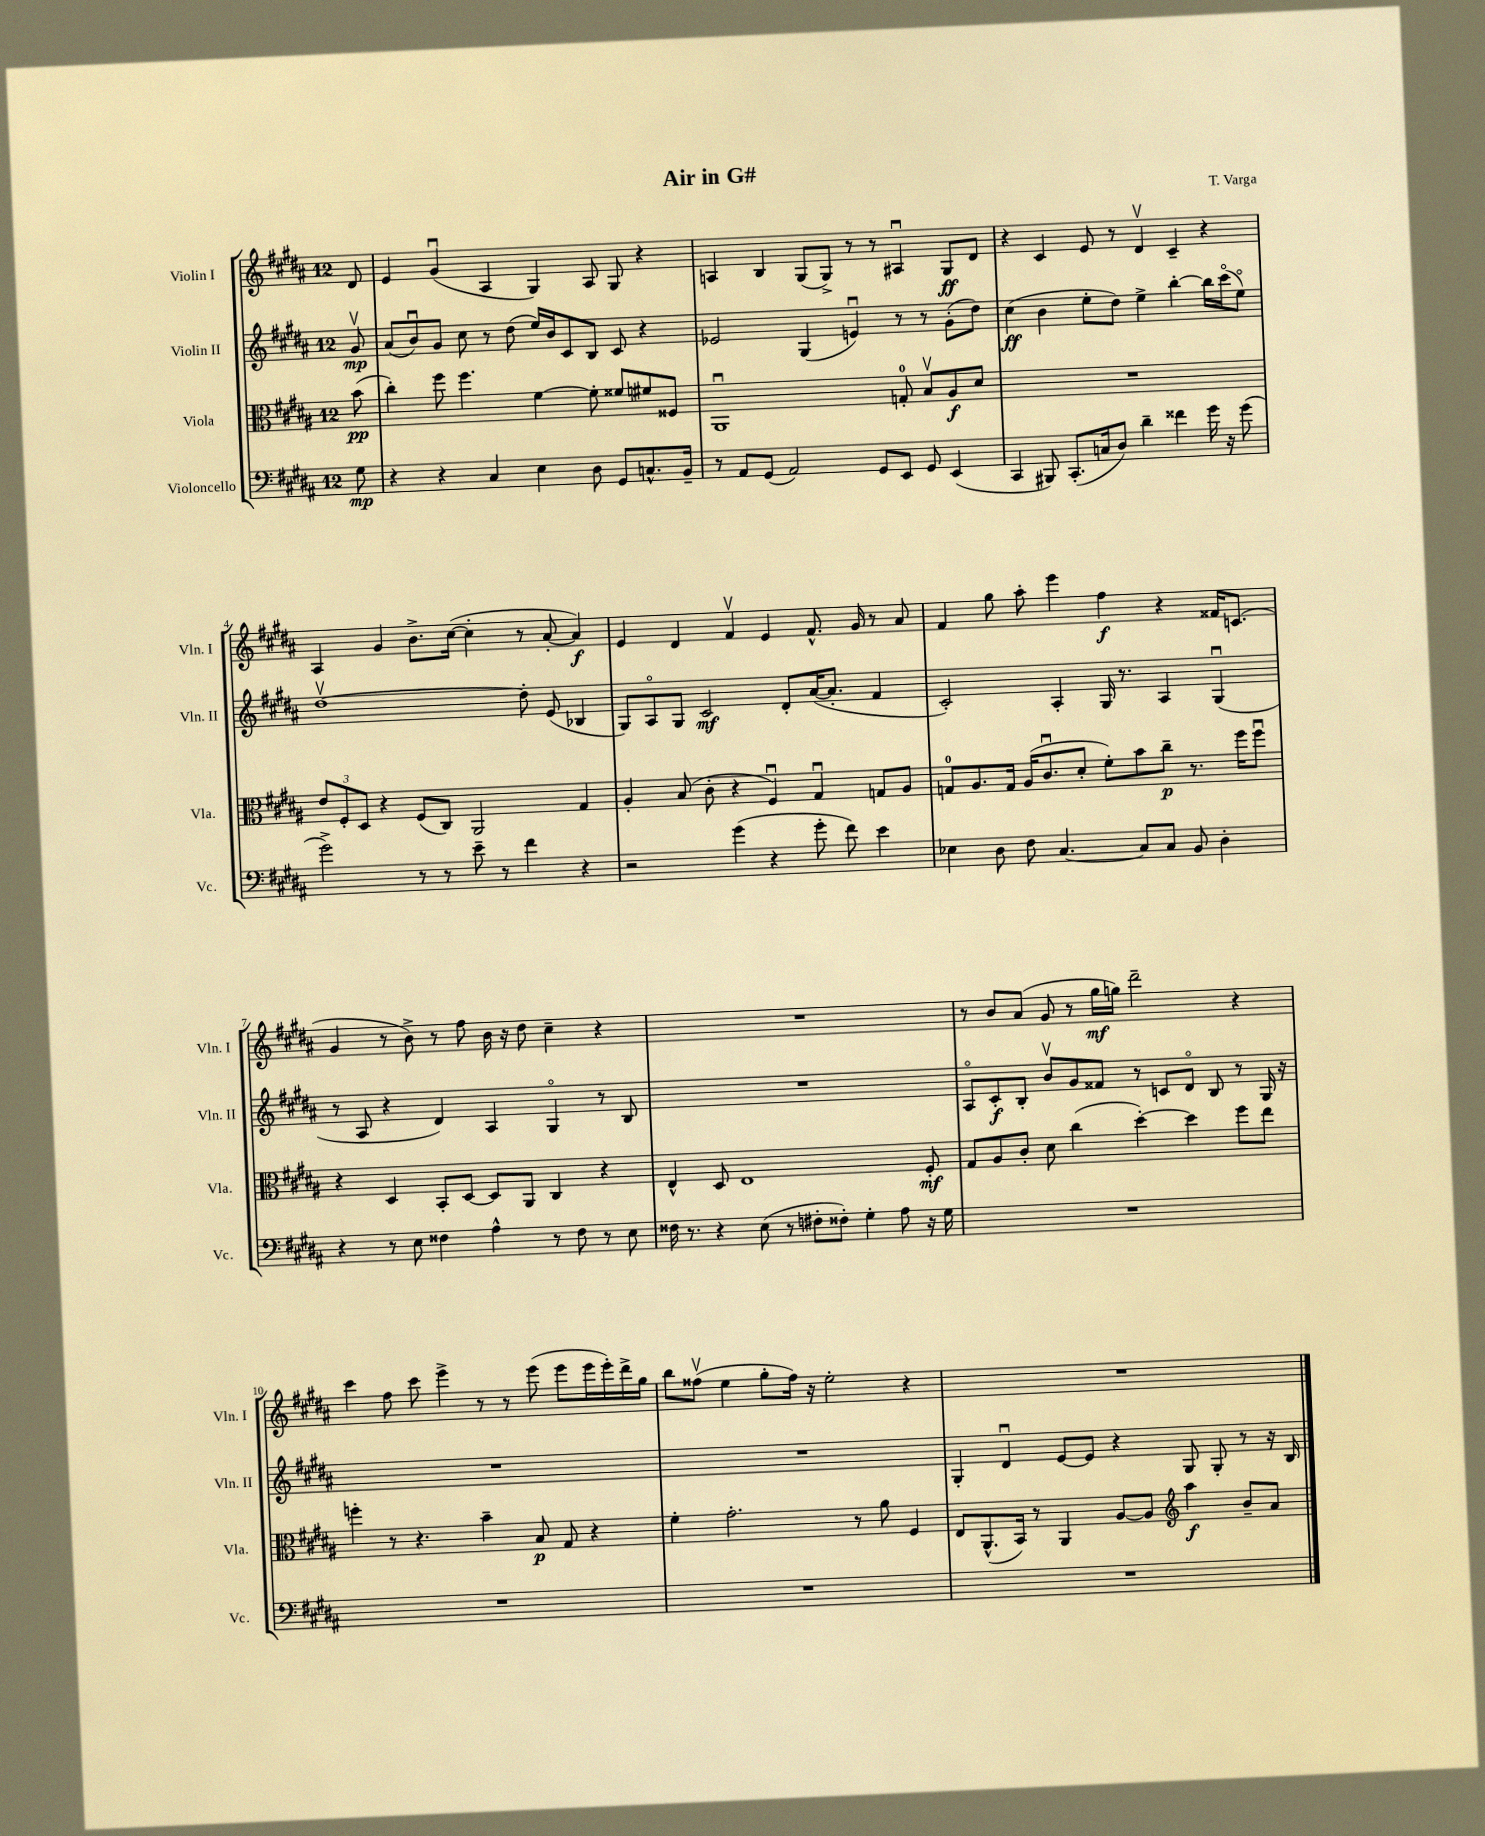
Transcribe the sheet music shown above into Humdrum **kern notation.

**kern	**dynam	**kern	**dynam	**kern	**dynam	**kern	**dynam
*part4	*part4	*part3	*part3	*part2	*part2	*part1	*part1
*staff4	*staff4	*staff3	*staff3	*staff2	*staff2	*staff1	*staff1
*I"Violoncello	*	*I"Viola	*	*I"Violin II	*	*I"Violin I	*
*I'Vc.	*	*I'Vla.	*	*I'Vln. II	*	*I'Vln. I	*
*clefF4	*	*clefC3	*	*clefG2	*	*clefG2	*
*k[f#c#g#d#a#]	*	*k[f#c#g#d#a#]	*	*k[f#c#g#d#a#]	*	*k[f#c#g#d#a#]	*
*M12/8	*	*M12/8	*	*M12/8	*	*M12/8	*
=	=	=	=	=	=	=	=
8G#\	mp	(8b\	pp	8g#v/	mp	8d#/	.
=1	=1	=1	=1	=1	=1	=1	=1
4r	.	4cc#'\)	.	(8a#/L	.	4e/	.
.	.	.	.	8bu/)	.	.	.
4r	.	8ff#\	.	8g#/J	.	(4g#u/	.
.	.	4.ff#\	.	8cc#\	.	.	.
4C#/	.	.	.	8r	.	4A#/	.
.	.	.	.	(8dd#\	.	.	.
4E\	.	[4f#\	.	16ee/LL)	.	4G#/)	.
.	.	.	.	16b/J	.	.	.
.	.	.	.	8c#/	.	.	.
8D#\	.	8f#'\]	.	8B/J	.	8A#/	.
8GG#/L	.	8f##X/L	.	8c#/	.	8G#/	.
8.Cn^^/	.	8f#X/	.	4r	.	4r	.
.	.	8F##X/J	.	.	.	.	.
16BB~/Jk	.	.	.	.	.	.	.
=2	=2	=2	=2	=2	=2	=2	=2
8r	.	1AA#u	.	2e-X/	.	4An/	.
8AA#/L	.	.	.	.	.	.	.
(8GG#/J	.	.	.	.	.	4B/	.
2AA#/)	.	.	.	.	.	.	.
.	.	.	.	(4G#/	.	(8G#/L	.
.	.	.	.	.	.	8G#^/J)	.
.	.	.	.	4enu/)	.	8r	.
8GG#/L	.	.	.	.	.	8r	.
8EE/J	.	8Gn'/	.	8r	.	4A#Xu/	.
8GG#/	.	8Bv/L	.	8r	.	.	.
(4EE/	.	8A#/	f	(8g#'\L	.	8G#/L	ff
.	.	8d#/J	.	8dd#\J)	.	8d#/J	.
=3	=3	=3	=3	=3	=3	=3	=3
4CC#/	.	1.r	.	(4cc#\	ff	4r	.
8BBB#X/)	.	.	.	4b\	.	4c#/	.
(8.CC#'/L	.	.	.	.	.	.	.
.	.	.	.	8ee'\L	.	8e/	.
16Cn/k	.	.	.	.	.	.	.
8D#/J)	.	.	.	8dd#\J)	.	8r	.
4d#~\	.	.	.	4ee^\	.	4d#v/	.
4f##X\	.	.	.	[4bb'\	.	4c#~/	.
16g#\	.	.	.	16bb\LL]	.	4r	.
16r	.	.	.	(16ccc#\J	.	.	.
(8g#\	.	.	.	8ee\J)	.	.	.
!!LO:LB:g=z
=4	=4	=4	=4	=4	=4	=4	=4
2g#^\)	.	12e/L	.	[1dd#v	.	4A#/	.
.	.	12F#'/	.	.	.	.	.
.	.	12D#/J	.	.	.	.	.
.	.	4r	.	.	.	4g#/	.
8r	.	(8F#/L	.	.	.	8.b^\L	.
8r	.	8C#/J)	.	.	.	.	.
.	.	.	.	.	.	([16cc#\Jk	.
8e~\	.	2AA#/	.	.	.	4cc#'\]	.
8r	.	.	.	.	.	.	.
4f#\	.	.	.	8dd#'\]	.	8r	.
.	.	.	.	(8e/	.	[8a#'/	.
4r	.	4G#/	.	4B-X/	.	4a#/])	f
=5	=5	=5	=5	=5	=5	=5	=5
2r	.	4A#'/	.	8G#/L)	.	4e/	.
.	.	.	.	8A#/	.	.	.
.	.	(8B/	.	8G#/J	.	4d#/	.
.	.	8c#'\	.	2c#/	mf	.	.
(4g#\	.	4r	.	.	.	4f#v/	.
4r	.	4F#u/)	.	.	.	4e/	.
.	.	.	.	8d#'/L	.	.	.
8g#'\	.	4G#u/	.	([16a#/K	.	8.f#^^/	.
.	.	.	.	8.a#'/J]	.	.	.
8f#\)	.	.	.	.	.	.	.
.	.	.	.	.	.	16g#/	.
4e\	.	8Gn/L	.	4f#/	.	8r	.
.	.	8A#/J	.	.	.	8a#/	.
=6	=6	=6	=6	=6	=6	=6	=6
4E-X\	.	8Gn/L	.	2c#'/)	.	4f#/	.
.	.	8.A#/	.	.	.	.	.
8D#\	.	.	.	.	.	8gg#\	.
.	.	16G/Jk	.	.	.	.	.
8F#\	.	(16A#/KL	.	.	.	8aa#'\	.
.	.	8.c#u/	.	.	.	.	.
[4.C#/	.	.	.	4A#'/	.	4eee\	.
.	.	8d#'/J	.	.	.	.	.
.	.	8f#'\L)	.	16G#/	.	4ff#\	f
.	.	.	.	8.r	.	.	.
8C#/L]	.	8b\	.	.	.	.	.
8C#/J	.	8cc#~\J	p	4A#/	.	4r	.
8BB/	.	8.r	.	.	.	.	.
4D#'\	.	.	.	(4G#u/	.	16f##X/KL	.
.	.	16ff#\KL	.	.	.	(8.cn/J	.
.	.	8ff#u\J	.	.	.	.	.
!!LO:LB:g=z
=7	=7	=7	=7	=7	=7	=7	=7
4r	.	4r	.	8r	.	4g#/	.
.	.	.	.	8A#/	.	.	.
8r	.	4D#/	.	4r	.	8r	.
8E\	.	.	.	.	.	8b^\)	.
4F##X\	.	8BB'/L	.	4d#/)	.	8r	.
.	.	[8D#/J	.	.	.	8ff#\	.
4A#^^\	.	8D#/L]	.	4A#/	.	16b\	.
.	.	.	.	.	.	16r	.
.	.	8AA#/J	.	.	.	8dd#\	.
8r	.	4C#/	.	4G#/	.	4cc#~\	.
8F##\	.	.	.	.	.	.	.
8r	.	4r	.	8r	.	4r	.
8E\	.	.	.	8B/	.	.	.
=8	=8	=8	=8	=8	=8	=8	=8
16F##X\	.	4E^^/	.	1.r	.	1.r	.
8.r	.	.	.	.	.	.	.
4r	.	8D#/	.	.	.	.	.
.	.	1E	.	.	.	.	.
(8E\	.	.	.	.	.	.	.
8r	.	.	.	.	.	.	.
8F#X'\L	.	.	.	.	.	.	.
8F##X'\J)	.	.	.	.	.	.	.
4G#'\	.	.	.	.	.	.	.
8A#\	.	.	.	.	.	.	.
16r	.	8F#'/	mf	.	.	.	.
16G#\	.	.	.	.	.	.	.
=9	=9	=9	=9	=9	=9	=9	=9
1.r	.	8G#/L	.	8A#/L	.	8r	.
.	.	8A#/	.	8c#'/	f	8b/L	.
.	.	8c#'/J	.	8B'/J	.	(8a#/J	.
.	.	8d#\	.	8bv/L	.	8g#/	.
.	.	(4cc#\	.	8g#/	.	8r	.
.	.	.	.	8f##X/J	.	16gg#\LL	mf
.	.	.	.	.	.	16ggn\JJ)	.
.	.	[4dd#'\)	.	8r	.	2ddd#~\	.
.	.	.	.	8cn/L	.	.	.
.	.	4dd#\]	.	8d#/J	.	.	.
.	.	.	.	8B/	.	.	.
.	.	8ff#\L	.	8r	.	4r	.
.	.	8ee\J	.	16G#/	.	.	.
.	.	.	.	16r	.	.	.
!!LO:LB:g=z
=10	=10	=10	=10	=10	=10	=10	=10
1.r	.	4ffn'\	.	1.r	.	4ccc#\	.
.	.	8r	.	.	.	8ff#\	.
.	.	4.r	.	.	.	8ccc#\	.
.	.	.	.	.	.	4eee^\	.
.	.	4b~\	.	.	.	8r	.
.	.	.	.	.	.	8r	.
.	.	8B/	p	.	.	(8eee\	.
.	.	8G#/	.	.	.	8eee\L	.
.	.	4r	.	.	.	16eee\L	.
.	.	.	.	.	.	16eee'\)	.
.	.	.	.	.	.	16ddd#^\	.
.	.	.	.	.	.	16gg#\JJ	.
=11	=11	=11	=11	=11	=11	=11	=11
1.r	.	4f#'\	.	1.r	.	8bb\L	.
.	.	.	.	.	.	(8ff##Xv\J	.
.	.	2.g#'\	.	.	.	4ee\	.
.	.	.	.	.	.	8gg#'\L	.
.	.	.	.	.	.	16ff##\Jk)	.
.	.	.	.	.	.	16r	.
.	.	.	.	.	.	2ee'\	.
.	.	8r	.	.	.	.	.
.	.	8a#\	.	.	.	.	.
.	.	4F#/	.	.	.	4r	.
=12	=12	=12	=12	=12	=12	=12	=12
1.r	.	8E/L	.	4G#'/	.	1.r	.
.	.	(8.AA#^^/	.	.	.	.	.
.	.	.	.	4d#u/	.	.	.
.	.	16BB/Jk)	.	.	.	.	.
.	.	8r	.	.	.	.	.
.	.	4AA#/	.	[8e/L	.	.	.
.	.	.	.	8e/J]	.	.	.
.	.	[8A#/L	.	4r	.	.	.
.	.	8A#/J]	.	.	.	.	.
*	*	*clefG2	*	*	*	*	*
.	.	4aa#\	f	8G#/	.	.	.
.	.	.	.	8G#'/	.	.	.
.	.	8b~/L	.	8r	.	.	.
.	.	8a#/J	.	16r	.	.	.
.	.	.	.	16B/	.	.	.
==	==	==	==	==	==	==	==
*-	*-	*-	*-	*-	*-	*-	*-
